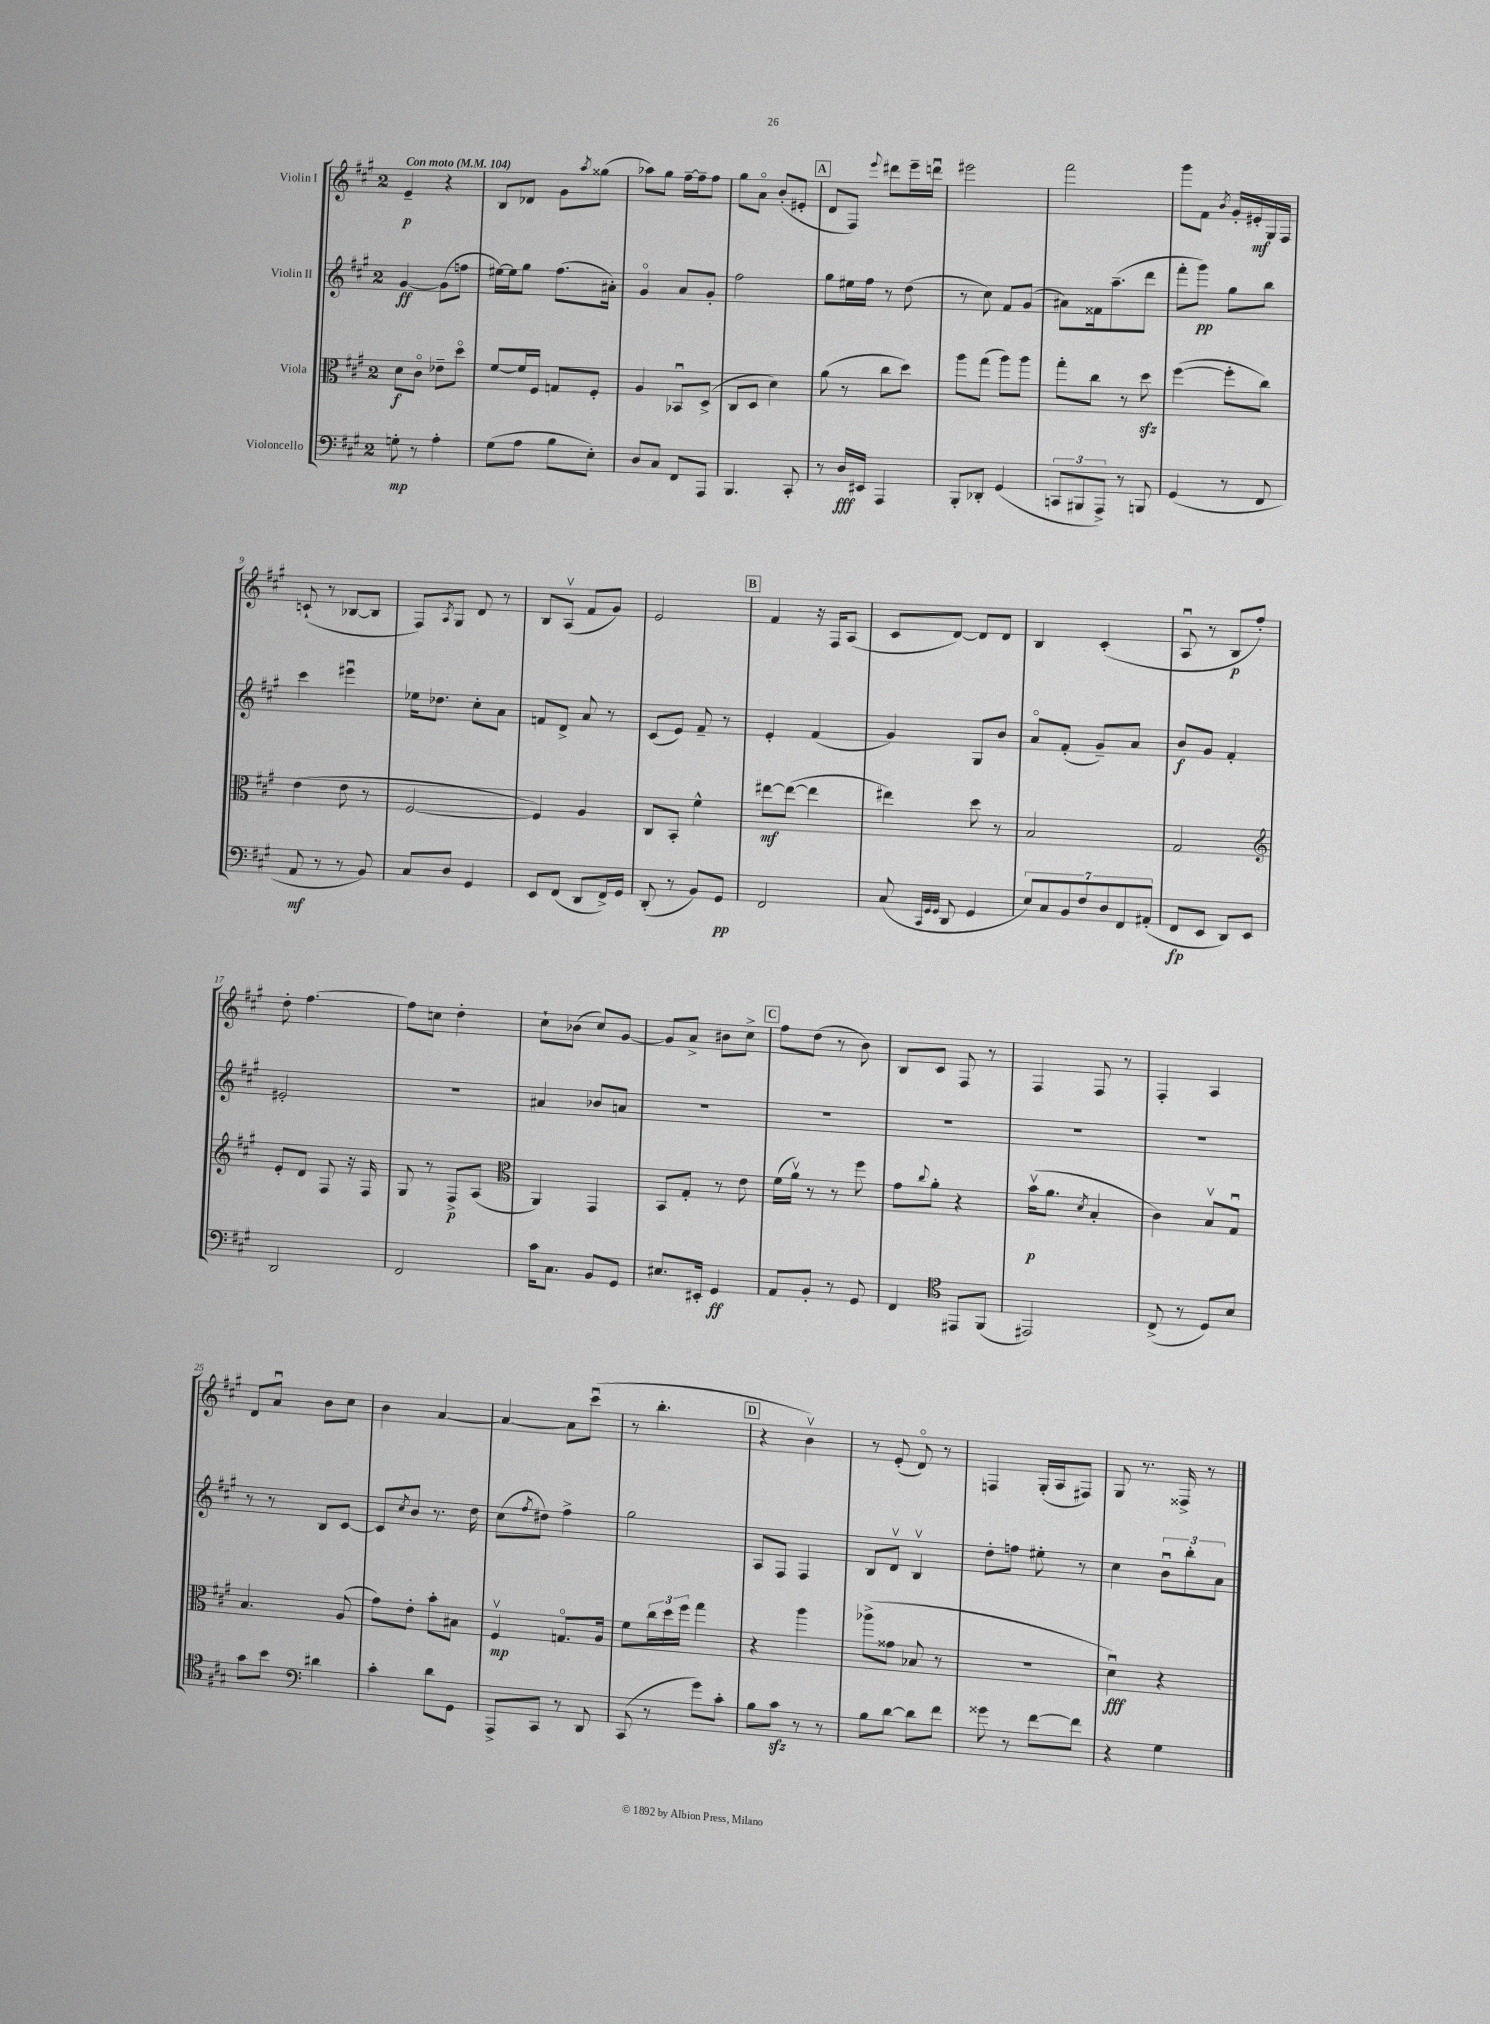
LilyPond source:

<<
\new StaffGroup <<
\new Staff = "s0" \with { instrumentName = "Violin I" } {
    \clef treble \key a \major \once \override Staff.TimeSignature.style = #'single-digit \time 2/4 \tempo "Con moto" 4 = 104
    e'4--\p r4 |
    b8 des'8 gis'8 \acciaccatura { a''8 } gisis''8( |
    aes''8) gis''8 fis''16~-- fis''16-- fis''8 |
    gis''8 a'8\flageolet b'8-.( eis'8-. |
    \mark \markup { \box "A" } d'8 fis8) \appoggiatura { e'''8 } dis'''8 e'''16-- d'''16\downbow |
    eis'''2 |
    fis'''2 |
    gis'''8 fis'8 \acciaccatura { b'8 } gis'16-. eis'16-.\mf gis16 fis16 |
    c'8-!( r8 bes8~ bes8 |
    fis8) \acciaccatura { a8 } gis8 d'8 r8 |
    b8 a8\upbow( fis'8 gis'8) |
    e'2 |
    \mark \markup { \box "B" } fis'4 r16 fis16 a8( |
    cis'8 d'8~) d'8 d'8 |
    b4 cis'4-.( |
    a8\downbow r8 b8\p fis''8-.) |
    d''8-. fis''4.~ |
    fis''8 c''8 d''4-. |
    cis''8-! bes'8( cis''8) gis'8~ |
    gis'8 a'8-> bis'8 cis''8-> |
    \mark \markup { \box "C" } fis''8 d''8( r8 b'8) |
    b8 cis'8 fis8 r8 |
    fis4 fis8 r8 |
    fis4-. a4 |
    d'8 a'8\downbow b'8 cis''8 |
    b'4 a'4~ |
    a'4~ a'8 cis'''8\downbow( |
    r8 b''4.-. |
    \mark \markup { \box "D" } r4 b'4\upbow) |
    r8 e'8-.( d'8\flageolet) r8 |
    f4 gis16-.( a16 fis8) |
    gis8 r8. fisis16-> r8 \bar "|." |
}
\new Staff = "s1" \with { instrumentName = "Violin II" } {
    \clef treble \key a \major \once \override Staff.TimeSignature.style = #'single-digit \time 2/4
    gis'4~\ff gis'8( f''8 |
    eis''16~) eis''16 gis''8 fis''8.( ais'16-.) |
    gis'4\flageolet a'8 gis'8-. |
    fis''2 |
    \mark \markup { \box "A" } gis''8 eis''16 fis''16 r8 d''8( |
    r8 cis''8) fis'8 gis'8( |
    ais'8) fisis'16 a''8.--( d'''8 |
    fis'''8-. gis'''8\pp) gis''8 b''8 |
    cis'''4 eis'''4\downbow |
    ees''16 des''8. cis''8-. a'8 |
    f'8 d'8-> a'8 r8 |
    cis'8( e'8) fis'8-- r8 |
    \mark \markup { \box "B" } e'4-. fis'4( |
    gis'4) gis8 b'8 |
    a'8\flageolet fis'8-.( gis'8--) a'8 |
    b'8\f gis'8 fis'4-. |
    eis'2-. |
    r2 |
    ais'4 bes'8 a'8 |
    R2 |
    \mark \markup { \box "C" } R2 |
    R2 |
    R2 |
    R2 |
    r8 r8 b8 cis'8~ |
    cis'8 \acciaccatura { cis''8 } b'8 r8. d''16 |
    cis''8( \acciaccatura { fis''8 } dis''8) fis''4-> |
    gis''2 |
    \mark \markup { \box "D" } a8 fis8 fis4 |
    b8 d'8\upbow b4\upbow |
    d''8-. f''8 eis''8-. r8 |
    cis''4 \tuplet 3/2 { b'8\downbow b''8-. a'8 } \bar "|." |
}
\new Staff = "s2" \with { instrumentName = "Viola" } {
    \clef alto \key a \major \once \override Staff.TimeSignature.style = #'single-digit \time 2/4
    d'8\f cis'8\flageolet ees'8-- d''8\flageolet |
    fis'8~ fis'16 fis16 g8 fis8-. |
    a4 bes,8\downbow d8->( |
    cis8 d8 d'4) |
    \mark \markup { \box "A" } a'8( r8 cis''8 d''8) |
    a''8 gis''8( a''8) a''8 |
    gis''8-. cis''8 r8 d''8\sfz |
    fis''4~( fis''8-. cis''8) |
    e'4( e'8 r8 |
    fis2~ |
    fis4) a4 |
    cis8 b,8-. fis'4-^ |
    \mark \markup { \box "B" } eis''8~\mf eis''8~( eis''4 |
    eis''4) d''8 r8 |
    b2 |
    gis2 |
    \clef treble e'8-. d'8 fis8 r16 fis16 |
    gis8 r8 fis8->\p a8( |
    \clef alto a,4) gis,4 |
    b,8 gis8-. r8 e'8 |
    \mark \markup { \box "C" } fis'16( a'16\upbow) r8 r8 fis''8 |
    gis'8 \appoggiatura { cis''8 } a'8-. r4 |
    b'16\upbow\p( a'8. \acciaccatura { d'8 } b4-. |
    cis'4) b8\upbow gis8\downbow |
    b4. a8( |
    gis'8) e'8-. b'8-. bis8 |
    fis4\upbow\mp g8.\flageolet a16 |
    fis'8 \tuplet 3/2 { cis''16 d''16 fis''16 } gis''4 |
    \mark \markup { \box "D" } r4 a''4 |
    aes''8->( gisis'8 bes8 r8 |
    R2 |
    d'4\downbow\fff) r4 \bar "|." |
}
\new Staff = "s3" \with { instrumentName = "Violoncello" } {
    \clef bass \key a \major \once \override Staff.TimeSignature.style = #'single-digit \time 2/4
    g8-.\mp r8 a4-. |
    gis8( a8 b8 e8-.) |
    d8 cis8 fis,8 a,,8 |
    b,,4. cis,8-. |
    \mark \markup { \box "A" } r8 d16\fff eis,16 a,,4 |
    b,,8-. des,8-. gis,4( |
    \tuplet 3/2 { c,8 bis,,8 a,,8->) } r8 b,,8 |
    gis,4( r8 fis,8 |
    a,8\mf r8 r8 b,8) |
    cis8 d8 gis,4 |
    e,8 fis,8( d,8 fis,16->) gis,16 |
    d,8-.( r8 b,8) gis,8\pp |
    \mark \markup { \box "B" } fis,2 |
    cis8( \grace { cis,32 gis,32 gis,32 } d,8 gis,4 |
    \tuplet 7/4 { e8) cis8 b,8 fis8 d8 fis,8 ais,8-.( } |
    fis,8\fp e,8 d,8) e,8 |
    d,2 |
    fis,2 |
    cis'16 cis8. b,8 gis,8 |
    eis8. eis,16-. gis,4\ff |
    \mark \markup { \box "C" } a,8 b,8-. r8 gis,8 |
    fis,4 \clef tenor eis,8 fis,8( |
    eis,2) |
    cis8->( r8 d8) b8 |
    gis'8 b'8 \clef bass dis'4 |
    cis'4-. d'8 gis,8 |
    a,,8-> cis,8 r8 d,8 |
    cis,8( r8 gis'8) cis'8-. |
    \mark \markup { \box "D" } b8 cis'8\sfz r8 r8 |
    b8 d'8~ d'8 fis'8 |
    gisis'8 r8 fis'8~ fis'8 |
    r4 gis4 \bar "|." |
}
>>
>>
